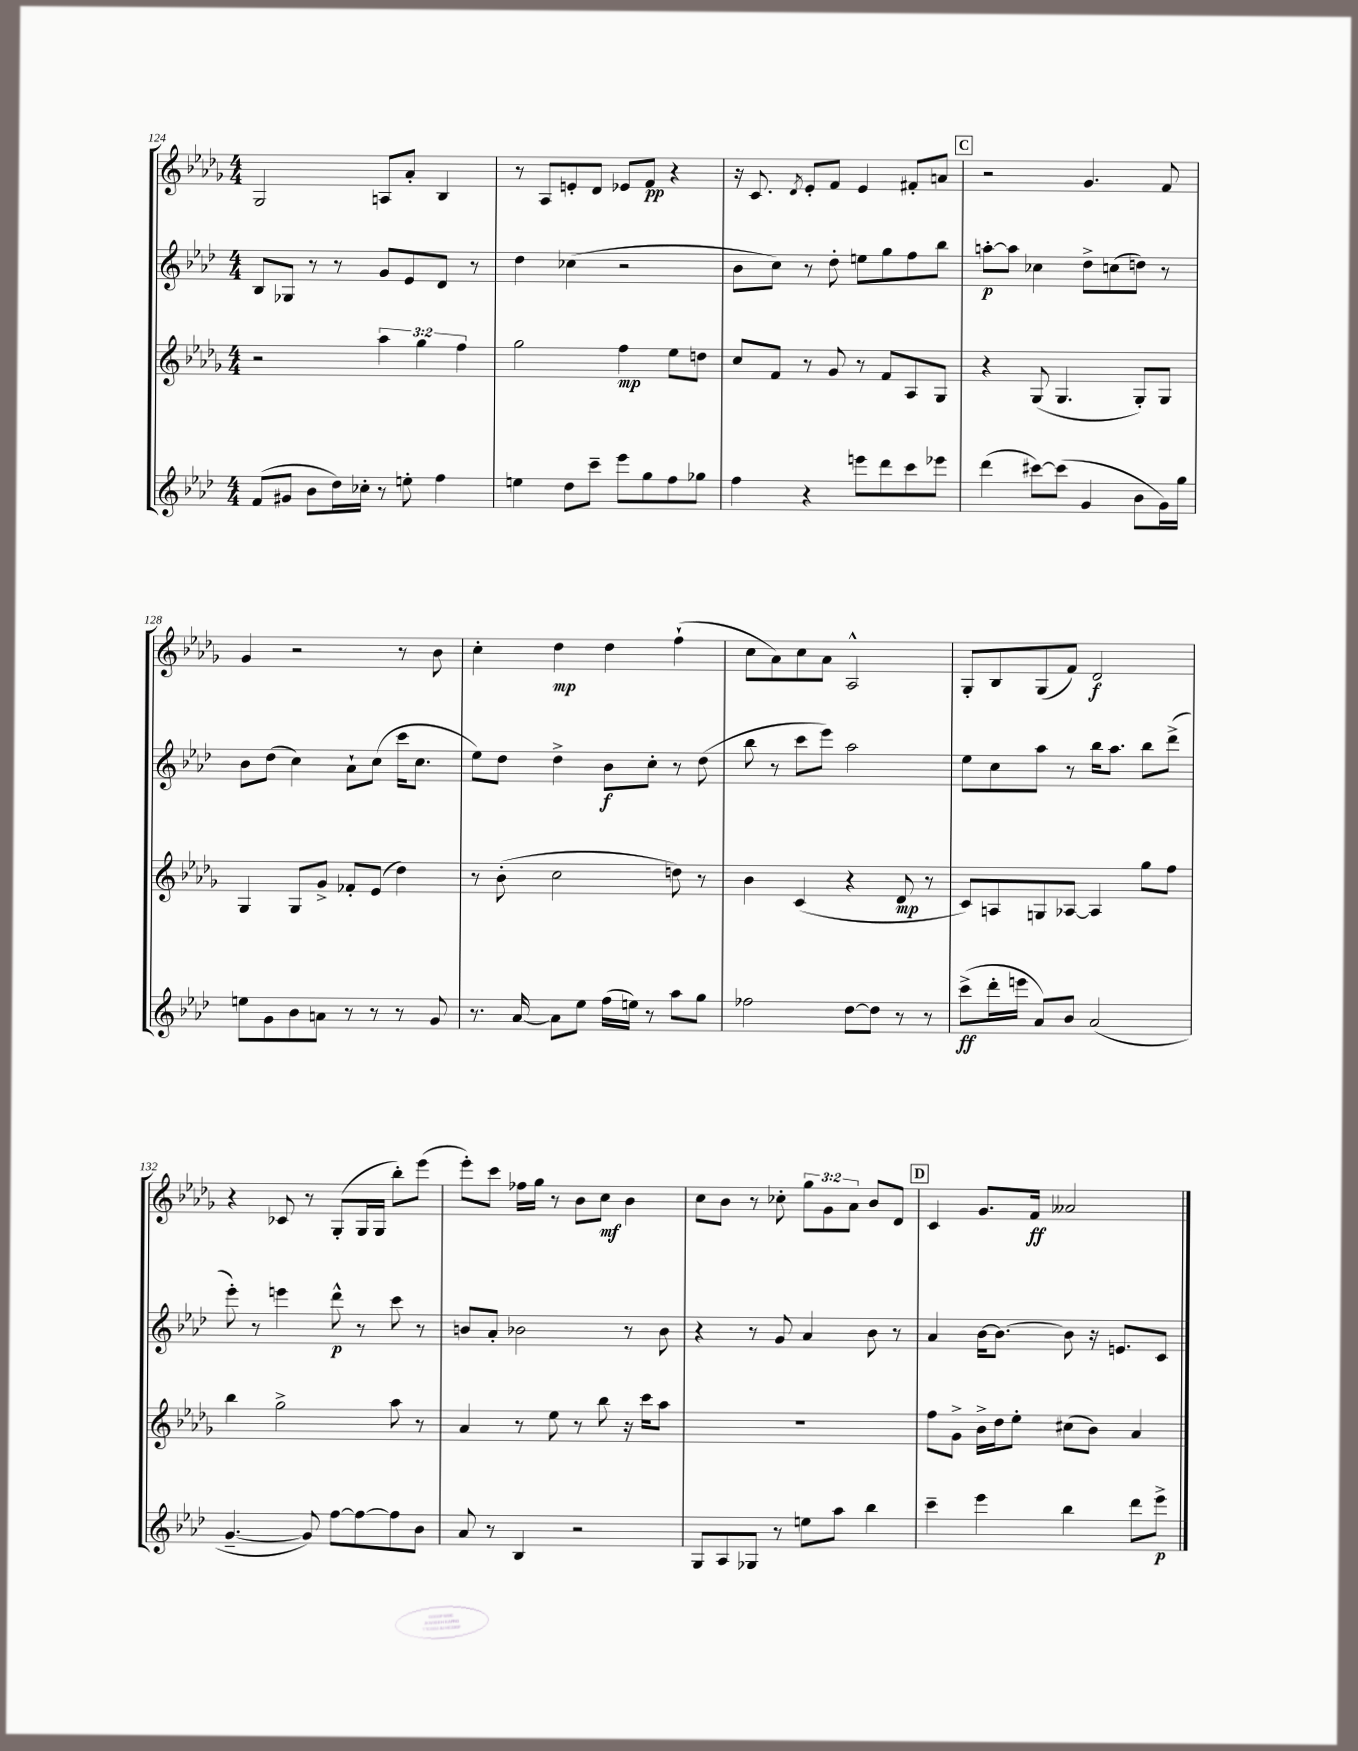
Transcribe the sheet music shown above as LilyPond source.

<<
\new StaffGroup <<
\new Staff = "s0" {
    \clef treble \key des \major \numericTimeSignature \time 4/4 \override Staff.TupletNumber.text = #tuplet-number::calc-fraction-text
    ges2 a8 aes'8-. bes4 |
    r8 aes8 e'8-. des'8 ees'8 f'8\pp r4 |
    r16 c'8. \acciaccatura { des'8 } ees'8-. f'8 ees'4 fis'8-. a'8 |
    \mark \markup { \box "C" } r2 ges'4. f'8 |
    ges'4 r2 r8 bes'8 |
    c''4-. des''4\mp des''4 f''4-!( |
    c''8 aes'8) c''8 aes'8 aes2-^ |
    ges8-. bes8 ges8( f'8) des'2\f |
    r4 ces'8 r8 ges8-.( ges16 ges16 bes''8-.) ees'''8( |
    ees'''8-.) c'''8 fes''16 ges''16 r8 bes'8 c''8\mf bes'4 |
    c''8 bes'8 r8 ces''8-. \tuplet 3/2 { ges''8 ges'8 aes'8 } bes'8 des'8 |
    \mark \markup { \box "D" } c'4 ges'8. f'16\ff aeses'2 \bar "|." |
}
\new Staff = "s1" {
    \clef treble \key aes \major \numericTimeSignature \time 4/4
    bes8 ges8 r8 r8 g'8 ees'8 des'8 r8 |
    des''4 ces''4( r2 |
    bes'8 c''8) r8 des''8-. e''8 g''8 f''8 bes''8 |
    \mark \markup { \box "C" } a''8~-.\p a''8 ces''4 des''8-> c''8( d''8) r8 |
    bes'8 des''8( c''4) aes'8-! c''8( c'''16 c''8. |
    ees''8) des''8 des''4-> bes'8\f c''8-. r8 des''8( |
    bes''8 r8 c'''8 ees'''8) aes''2 |
    ees''8 c''8 aes''8 r8 bes''16 aes''8. bes''8 des'''8->( |
    ees'''8-.) r8 e'''4 des'''8-^\p r8 c'''8 r8 |
    b'8 aes'8-. bes'2 r8 bes'8 |
    r4 r8 g'8 aes'4 bes'8 r8 |
    \mark \markup { \box "D" } aes'4 bes'16~ bes'8.~ bes'8 r16 e'8. c'8 \bar "|." |
}
\new Staff = "s2" {
    \clef treble \key des \major \numericTimeSignature \time 4/4 \override Staff.TupletNumber.text = #tuplet-number::calc-fraction-text
    r2 \tuplet 3/2 { aes''4 ges''4 f''4 } |
    ges''2 f''4\mp ees''8 d''8 |
    c''8 f'8 r8 ges'8 r8 f'8 aes8 ges8 |
    \mark \markup { \box "C" } r4 ges8( ges4. ges8-.) ges8 |
    ges4 ges8 ges'8-> fes'8-. ees'8( des''4) |
    r8 bes'8-.( c''2 d''8) r8 |
    bes'4 c'4( r4 des'8\mp r8 |
    c'8) a8 g8 aes8~ aes4 ges''8 f''8 |
    bes''4 ges''2-> aes''8 r8 |
    aes'4 r8 ees''8 r8 bes''8 r16 c'''16 aes''8 |
    R1 |
    \mark \markup { \box "D" } f''8 ges'8-> bes'16-> des''16 ees''8-. cis''8( bes'8) aes'4 \bar "|." |
}
\new Staff = "s3" {
    \clef treble \key aes \major \numericTimeSignature \time 4/4
    f'8( gis'8 bes'8 des''16) ces''16-. r8 e''8-. f''4 |
    e''4 des''8 c'''8-- ees'''8 g''8 f''8 ges''8 |
    f''4 r4 e'''8 des'''8 c'''8 ees'''8 |
    \mark \markup { \box "C" } des'''4( cis'''8~) cis'''8( g'4 bes'8 g'16) g''16 |
    e''8 g'8 bes'8 a'8 r8 r8 r8 g'8 |
    r8. aes'16~ aes'8 ees''8 f''16( e''16) r8 aes''8 g''8 |
    fes''2 des''8~ des''8 r8 r8 |
    c'''8->\ff( des'''16-. e'''16 aes'8) bes'8 aes'2( |
    g'4.~-- g'8) f''8~ f''8~ f''8 bes'8 |
    aes'8 r8 bes4 r2 |
    g8 aes8 ges8 r8 e''8 aes''8 bes''4 |
    \mark \markup { \box "D" } c'''4-- ees'''4 bes''4 des'''8 ees'''8->\p \bar "|." |
}
>>
>>
\layout { \context { \Score currentBarNumber = #124 } }
